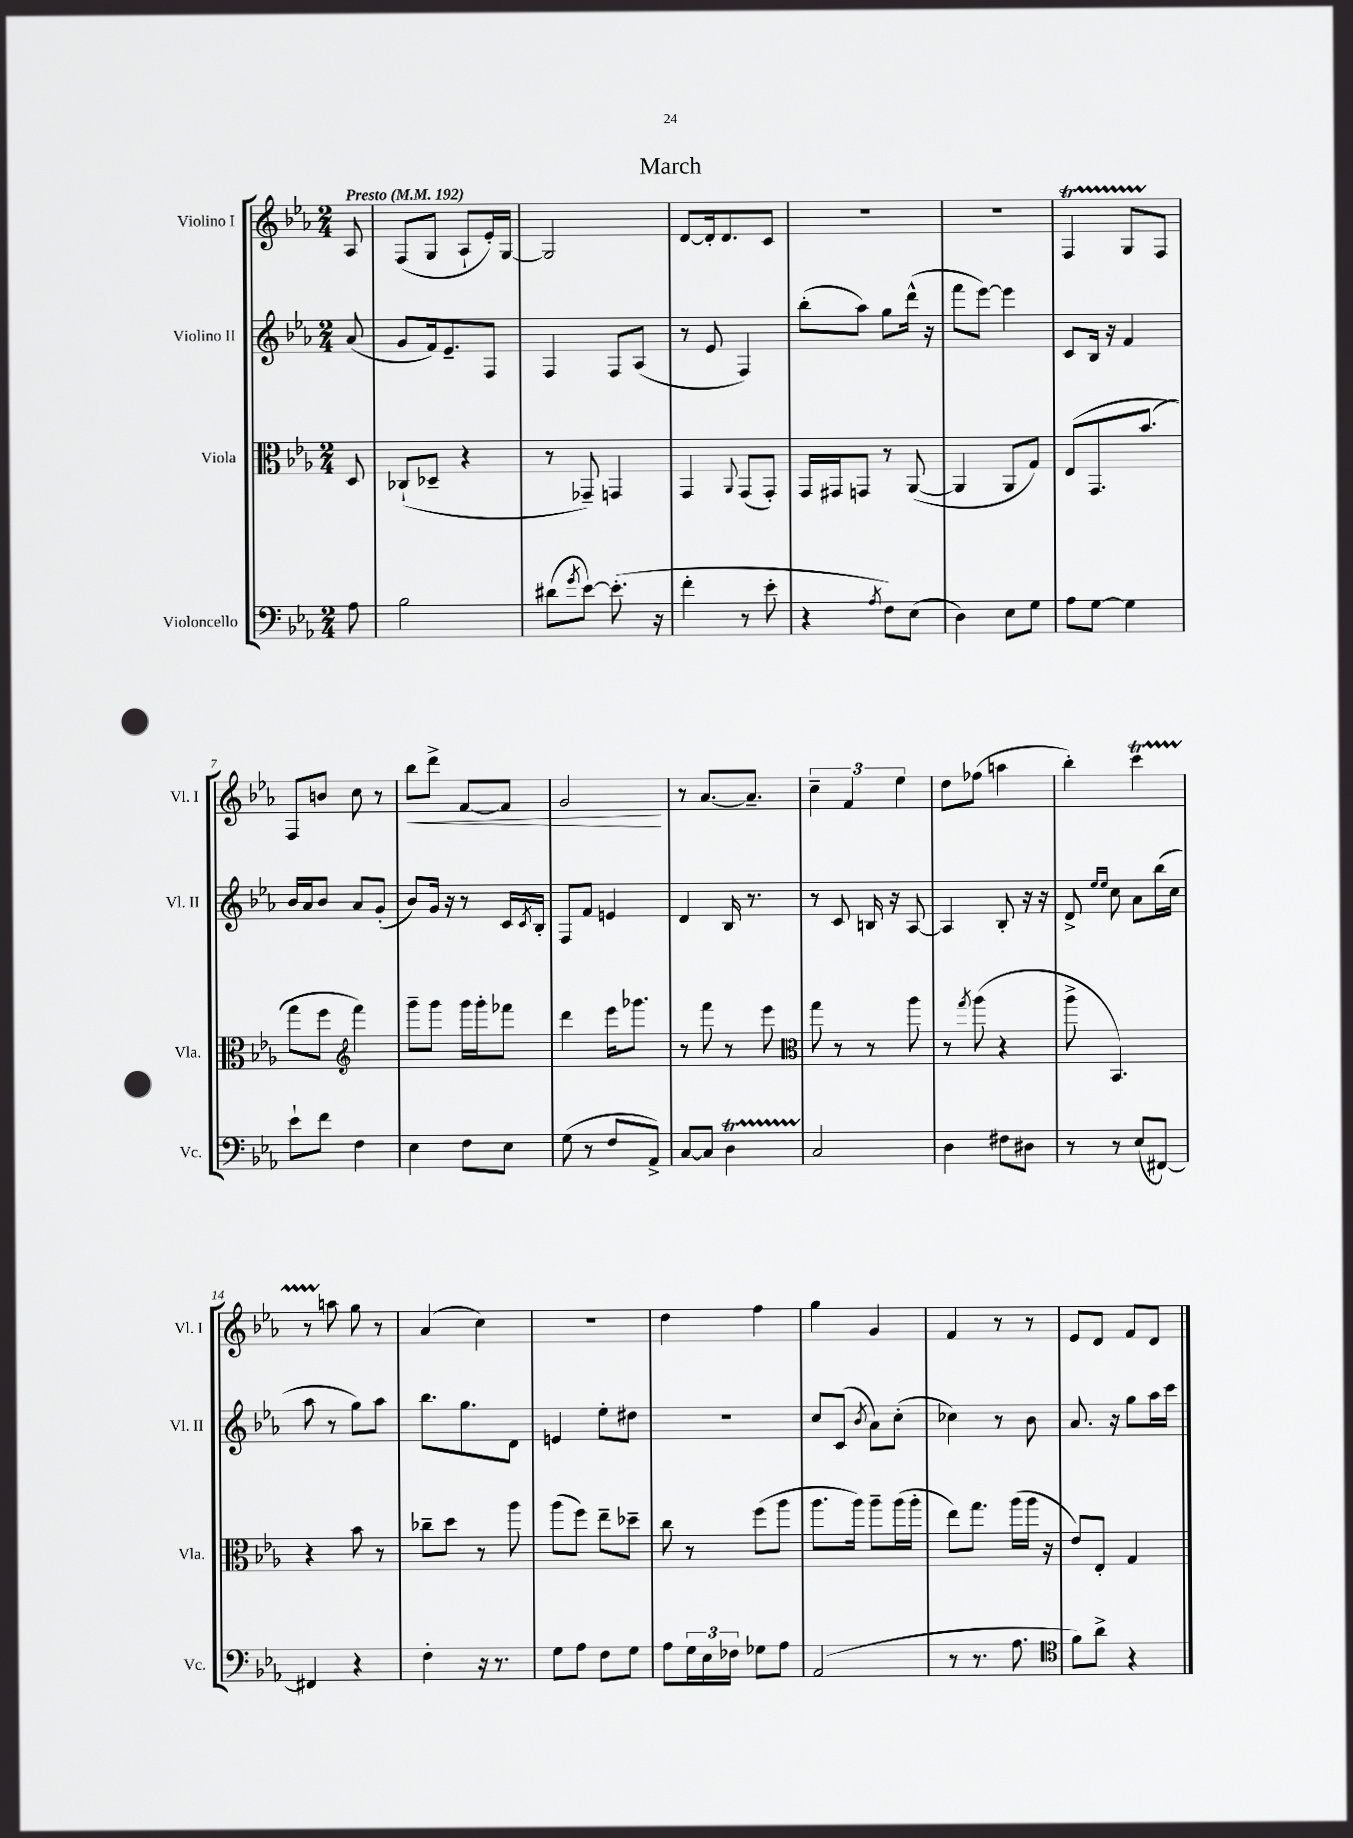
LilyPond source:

\header { title = "March" }
<<
\new StaffGroup <<
\new Staff = "s0" \with { instrumentName = "Violino I" shortInstrumentName = "Vl. I" } {
    \clef treble \key ees \major \numericTimeSignature \time 2/4 \partial 8 \tempo "Presto" 4 = 192
    aes8 |
    f8( g8 aes8-! ees'16-.) g16~ |
    g2 |
    d'8~ d'16-. d'8. c'8 |
    R2 |
    r2 |
    f4\startTrillSpan g8 f8\stopTrillSpan |
    f8 b'8 c''8 r8 |
    bes''8\< d'''8-> f'8~ f'8 |
    g'2\! |
    r8 aes'8.~ aes'8.-- |
    \tuplet 3/2 { c''4-- f'4 ees''4 } |
    d''8 fes''8( a''4 |
    bes''4-.) c'''4\startTrillSpan |
    r8 a''8\stopTrillSpan g''8 r8 |
    aes'4( c''4) |
    R2 |
    d''4 f''4 |
    g''4 g'4 |
    f'4 r8 r8 |
    ees'8 d'8 f'8 d'8 \bar "|." |
}
\new Staff = "s1" \with { instrumentName = "Violino II" shortInstrumentName = "Vl. II" } {
    \clef treble \key ees \major \numericTimeSignature \time 2/4 \partial 8
    aes'8( |
    g'8 f'16) ees'8.-- f8 |
    f4 f8 aes8( |
    r8 ees'8 f4) |
    bes''8-.( aes''8) g''8 d'''16-^( r16 |
    f'''8 ees'''8~) ees'''4 |
    c'8 bes16 r16 f'4 |
    bes'16 aes'16 bes'8 aes'8 g'8-.( |
    bes'8) g'16 r16 r8 c'16 \acciaccatura { c'8 } bes16-. |
    f8 f'8 e'4 |
    d'4 bes16 r8. |
    r8 c'8 b16 r16 aes8~ |
    aes4 bes8-. r16 r16 |
    d'8-> \grace { ees''16 ees''16 } c''8 aes'8 bes''16( c''16 |
    aes''8 r8 g''8) aes''8 |
    bes''8. g''8. d'8 |
    e'4 ees''8-. dis''8 |
    R2 |
    c''8 c'8( \acciaccatura { bes'8 } aes'8) c''8-.( |
    ces''4) r8 bes'8 |
    aes'8. r16 g''8 aes''16 c'''16 \bar "|." |
}
\new Staff = "s2" \with { instrumentName = "Viola" shortInstrumentName = "Vla." } {
    \clef alto \key ees \major \numericTimeSignature \time 2/4 \partial 8
    d8 |
    ces8-!( des8-- r4 |
    r8 ges,8--) g,4 |
    g,4 \appoggiatura { aes,8 } g,8( g,8-.) |
    g,16 gis,16 g,8 r8 aes,8~( |
    aes,4 aes,8 g8) |
    ees8\( g,8. bes'8.( |
    g''8) f''8 \clef treble f'''4\) |
    g'''8-- g'''8 g'''16 g'''16-. fes'''8 |
    d'''4 ees'''16 ges'''8. |
    r8 f'''8 r8 ees'''8 |
    \clef alto g''8 r8 r8 aes''8 |
    r8 \acciaccatura { g''8 } aes''8( r4 |
    aes''8-> bes,4.) |
    r4 bes'8 r8 |
    ces''8-- d''8 r8 aes''8 |
    aes''8( f''8) ees''8-- des''8-- |
    c''8 r8 f''8( aes''8 |
    aes''8. aes''16) aes''8-- aes''16( aes''16-. |
    ees''8) g''8. aes''16( aes''16 r16 |
    ees'8) ees8-. g4 \bar "|." |
}
\new Staff = "s3" \with { instrumentName = "Violoncello" shortInstrumentName = "Vc." } {
    \clef bass \key ees \major \numericTimeSignature \time 2/4 \partial 8
    aes8 |
    bes2 |
    dis'8( \acciaccatura { g'8 } ees'8~) ees'8.-.( r16 |
    f'4-. r8 ees'8-. |
    r4 \acciaccatura { aes8 } f8) ees8( |
    d4) ees8 g8 |
    aes8 g8~ g4 |
    ees'8-! f'8 f4 |
    ees4 f8 ees8 |
    g8( r8 f8 aes,8->) |
    c8~ c8 d4\startTrillSpan |
    c2\stopTrillSpan |
    d4 fis8 dis8 |
    r8 r8 ees8( fis,8~) |
    fis,4 r4 |
    f4-. r16 r8. |
    g8 aes8 f8 g8 |
    aes8 \tuplet 3/2 { g16 ees16 fes16 } ges8 aes8 |
    aes,2( |
    r8 r8. aes8. |
    \clef tenor f'8) aes'8-> r4 \bar "|." |
}
>>
>>
